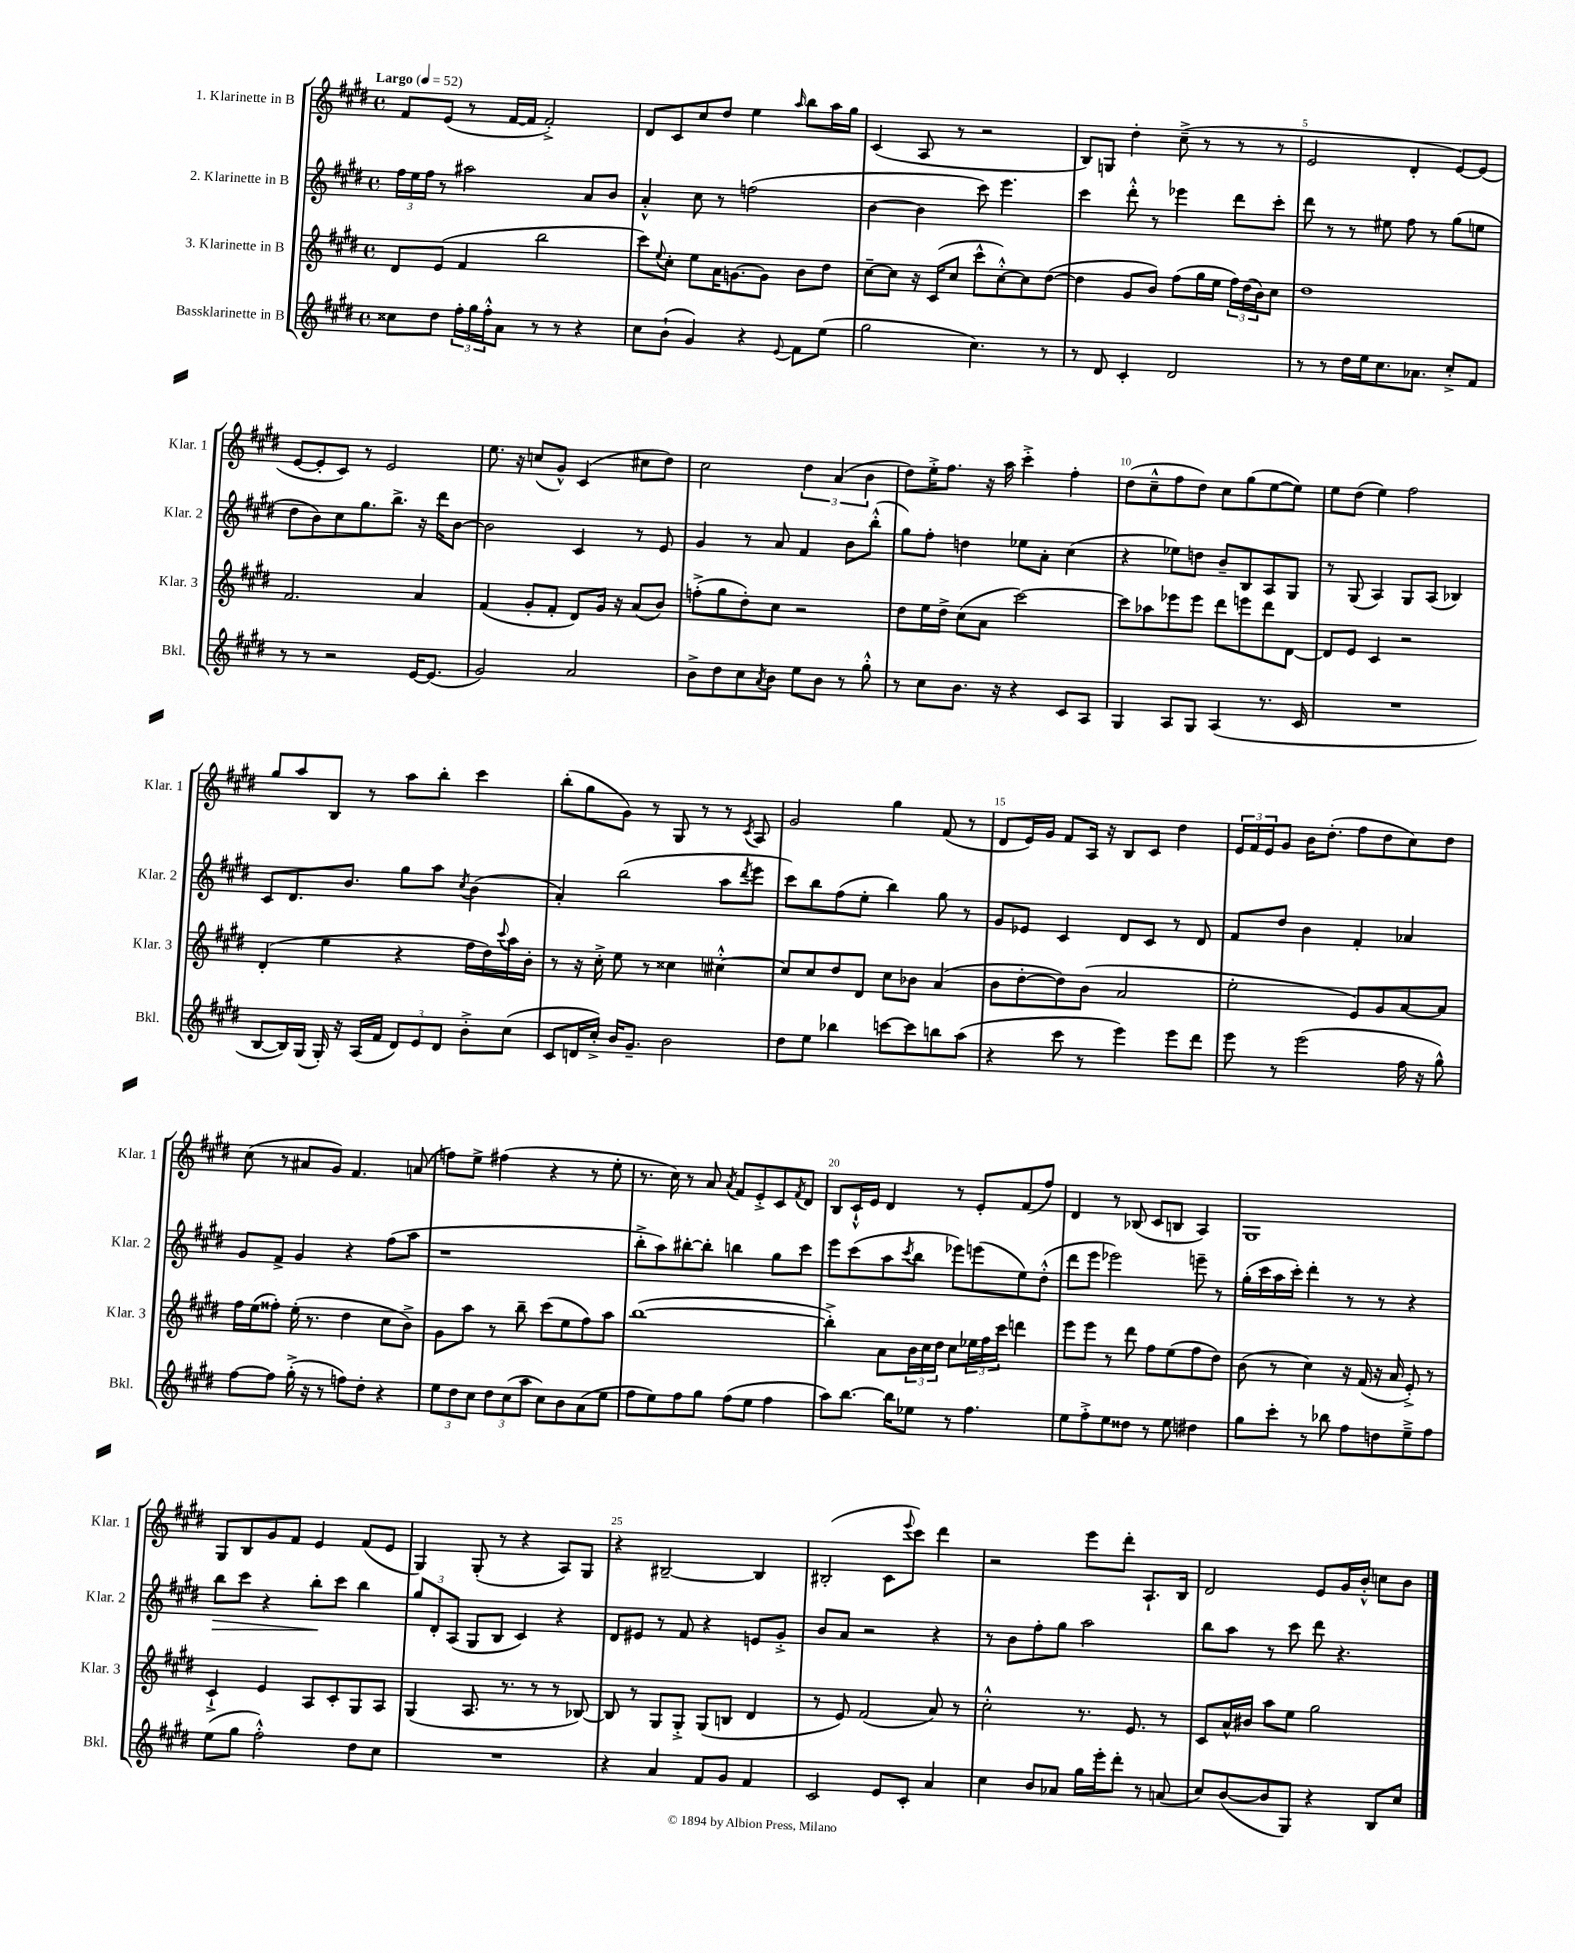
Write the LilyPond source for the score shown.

<<
\new StaffGroup <<
\new Staff = "s0" \with { instrumentName = "1. Klarinette in B" shortInstrumentName = "Klar. 1" } {
    \clef treble \key e \major \defaultTimeSignature \time 4/4 \tempo "Largo" 4 = 52
    fis'8 e'8( r8 fis'16~ fis'16 fis'2-.->) |
    dis'8 cis'8 cis''8 dis''8 e''4 \grace { a''16 } b''8 a''16 gis''16 |
    cis'4( a8 r8 r2 |
    b8) g8 dis''4-. cis''8--->( r8 r8 r8 |
    e'2 dis'4-. e'8~) e'8( |
    e'8~ e'8-. cis'8) r8 e'2 |
    e''8. r16 c''8( gis'8-^) cis'4( cis''8 dis''8) |
    cis''2 \tuplet 3/2 { dis''4 a'4( b'4 } |
    dis''8) e''16-.-> fis''8. r16 a''16 cis'''4-.-> fis''4-. |
    dis''8( cis''8---^ fis''8 dis''8) cis''8 gis''8( e''8~ e''8) |
    e''8 dis''8( e''4) fis''2 |
    gis''8 a''8 b8 r8 a''8 b''8-. cis'''4 |
    b''8-.( gis''8 gis'8) r8 gis8 r8 r8 \acciaccatura { cis'8 } a8 |
    gis'2 gis''4 fis'8( r8 |
    dis'8 e'16) gis'16 fis'8 a16 r16 b8 cis'8 dis''4 |
    \tuplet 3/2 { e'16 fis'16 e'16 } gis'8 b'16 dis''8.-.( fis''8 dis''8 cis''8) dis''8 |
    cis''8( r8 ais'8 gis'8) fis'4. a'8( |
    f''8) e''8-> fis''4( r4 r8 e''8-. |
    r8. cis''16) r8 a'8 \acciaccatura { a'8 } fis'8 e'8-.-> cis'8 \acciaccatura { fis'8 } dis'8 |
    b8 cis'16-!-^ e'16 dis'4 r8 e'8-. fis'8( fis''8) |
    dis'4 r8 bes8( cis'8 b8 a4) |
    gis1 |
    gis8 b8 gis'8 fis'8 e'4 fis'8( e'8 |
    gis4) gis8-.( r8 r4 a8) gis8 |
    r4 bis2~-- bis4 |
    bis2-.( cis'8 \appoggiatura { e'''8 } cis'''8) dis'''4 |
    r2 e'''8 dis'''8-. a8.-! b16 |
    dis'2 e'8 gis'16 b'16-.-^ c''8 b'8 \bar "|." |
}
\new Staff = "s1" \with { instrumentName = "2. Klarinette in B" shortInstrumentName = "Klar. 2" } {
    \clef treble \key e \major \defaultTimeSignature \time 4/4
    \tuplet 3/2 { fis''16 e''16 fis''16 } r8 ais''2 a'8 b'8 |
    a'4-.-^ cis''8 r8 f''2( |
    b'4~ b'4 cis'''8) e'''4. |
    cis'''4 dis'''8-.-^ r8 ees'''4 dis'''8 cis'''8-. |
    dis'''8 r8 r8 eis''8 fis''8 r8 gis''8( e''8 |
    dis''8 b'8) cis''8 gis''8. b''8.-> r16 dis'''16 b'8~ |
    b'2 cis'4 r8 e'8 |
    gis'4 r8 a'8 fis'4 b'8 b''8-.-^( |
    gis''8) fis''8-. d''4 ees''8 a'8-. cis''4( |
    r4 ees''8) d''8 b'8-- b8 a8 gis8 |
    r8 gis8( a4) gis8 a8( bes4) |
    cis'8 dis'8. b'8. gis''8 a''8 \acciaccatura { cis''8 } b'4( |
    a'4-.) b''2( a''8 \acciaccatura { dis'''8 } e'''8 |
    cis'''8) b''8 fis''8( e''8-. b''4) gis''8 r8 |
    gis'8 ees'8 cis'4 dis'8 cis'8 r8 dis'8 |
    fis'8 dis''8 b'4 fis'4-. aes'4 |
    gis'8 fis'8-> gis'4 r4 fis''8( a''8 |
    r1 |
    b''8-.-> a''8) bis''8~-. bis''8-. b''4 gis''8 cis'''8 |
    e'''8 cis'''8( a''8 \acciaccatura { cis'''8 } b''8 ees'''8) e'''8( e''8) dis''8-.-^( |
    dis'''8 e'''8 ees'''2) e'''8-- r8 |
    gis''16-.( cis'''16 a''16 cis'''16-.) dis'''4-. r8 r8 r4 |
    b''8\> cis'''8 r4 b''8-.\! cis'''8 b''4 |
    \tuplet 3/2 { gis''8 dis'8-. a8( } gis8 b8 cis'4) r4 |
    dis'8 eis'8 r8 fis'8 r4 e'8 gis'8-.-> |
    b'8 a'8 r2 r4 |
    r8 b'8 fis''8-. gis''8 a''2 |
    b''8 a''8 r8 cis'''8 dis'''8 r4. \bar "|." |
}
\new Staff = "s2" \with { instrumentName = "3. Klarinette in B" shortInstrumentName = "Klar. 3" } {
    \clef treble \key e \major \defaultTimeSignature \time 4/4
    dis'8 e'8( fis'4 b''2 |
    cis'''8) \appoggiatura { e''8 } cis''8-. e''8 a'16 g'8.~ g'8 b'8 dis''8 |
    cis''8~-- cis''8 r16 cis'16( cis''8 cis'''8-^ cis''8~-.-^) cis''8 dis''8~( |
    dis''4 gis'8 b'8) fis''8( gis''16 e''16 \tuplet 3/2 { fis''16) dis''16( b'16) } cis''8 |
    dis''1 |
    fis'2. a'4 |
    fis'4( gis'8-. fis'8-. dis'8) gis'16 r16 a'8( b'8) |
    f''8-.->( gis''8 dis''8-.) cis''8 r2 |
    dis''8 e''16 dis''16-> cis''8( a'8 cis'''2~) |
    cis'''8 aes''8 ees'''8 ees'''8 dis'''8 e'''8 dis'''8 dis'8~ |
    dis'8 e'8 cis'4 r2 |
    dis'4-.( e''4 r4 fis''16 dis''16) \appoggiatura { cis'''8 } a''16 b'16-. |
    r8 r16 cis''16-.-> e''8 r8 cisis''4 cis''4~-.-^ |
    cis''8 cis''8 dis''8 dis'8 cis''8 bes'8 a'4( |
    b'8 dis''8~-. dis''8) b'8( a'2 |
    e''2-. e'8) gis'8 a'8~ a'8 |
    fis''16 e''16( fisis''8-.) e''16-.( r8. dis''4 cis''8 b'8->) |
    gis'8 a''8 r8 b''8-- cis'''8( e''8 fis''8) a''8 |
    b''1~( |
    b''4-.->) a'8 \tuplet 3/2 { b'16 cis''16 dis''16 } cis''8 \tuplet 3/2 { ees''16 fis''16 cis'''16 } d'''4 |
    e'''8 e'''8 r8 dis'''8 fis''8 e''8( fis''8 dis''8) |
    b'8( r8 cis''4) r16 fis'16( r16 a'16 e'8-.->) r8 |
    cis'4-!-> e'4 a8 cis'8-. gis8 a8 |
    gis4( a8. r8. r8 r8 bes8~) |
    bes8 r8 gis8 gis8-.-> gis8( b8 dis'4 |
    r8 e'8) fis'2( a'8) r8 |
    cis''2-.-^ r8. e'8. r8 |
    cis'8 a'16-^ bis'16 a''8 e''8 gis''2 \bar "|." |
}
\new Staff = "s3" \with { instrumentName = "Bassklarinette in B" shortInstrumentName = "Bkl." } {
    \clef treble \key e \major \defaultTimeSignature \time 4/4
    cisis''8 dis''8 \tuplet 3/2 { fis''16-. gis''16 fis''16-.-^ } a'8 r8 r8 r4 |
    cis''8 b'8-!( gis'4) r4 \appoggiatura { e'8 } fis'8 e''8( |
    gis''2 cis''4.) r8 |
    r8 dis'8 cis'4-. dis'2 |
    r8 r8 dis''16 e''16 cis''8. aes'8. cis''8-.-> fis'8 |
    r8 r8 r2 e'16~ e'8.( |
    gis'2) a'2 |
    b'8-> dis''8 cis''8 \acciaccatura { a'8 } b'8 e''8 b'8 r8 gis''8-.-^ |
    r8 cis''8 b'8. r16 r4 cis'8 a8 |
    gis4 a8 gis8 a4( r8. cis'16 |
    R1 |
    b8~ b16) gis16( gis16-.) r16 a16( fis'16 \tuplet 3/2 { dis'8) e'8 dis'8 } b'8-.-> cis''8( |
    cis'8 d'16 cis''16-.->) b'16 gis'8.-- b'2 |
    dis''8 e''8 bes''4 c'''8~ c'''8 b''8 a''8( |
    r4 cis'''8 r8 e'''4) e'''8 dis'''8 |
    e'''8 r8 e'''2( fis''16 r16 gis''8-^) |
    fis''8~ fis''8 gis''16-.->( r16 r8 f''8) dis''8-. r4 |
    \tuplet 3/2 { e''8 dis''8 cis''8 } \tuplet 3/2 { dis''8 cis''8( a''8 } cis''8) b'8 a'8( e''8 |
    fis''8 e''8) fis''8 gis''8 fis''8( e''8 fis''4 |
    a''8) b''8.~ b''16 ees''8 r8 fis''4. |
    e''8 fis''8-.-> e''8 disis''8 r8 e''8 dis''4 |
    gis''8 cis'''8-. r8 bes''8 fis''8 d''8 e''8---> fis''8 |
    e''8( gis''8 fis''2-.-^) dis''8 cis''8 |
    R1 |
    r4 a'4 fis'8 gis'8 fis'4 |
    cis'2 e'8 cis'8-. a'4 |
    cis''4 b'8 aes'8 gis''16 e'''16-. dis'''8-. r8 a'8( |
    cis''8) b'8~( b'8 gis8) r4 b8 cis''8 \bar "|." |
}
>>
>>
\layout { \context { \Score \override BarNumber.break-visibility = ##(#f #t #t) barNumberVisibility = #(every-nth-bar-number-visible 5) } }
